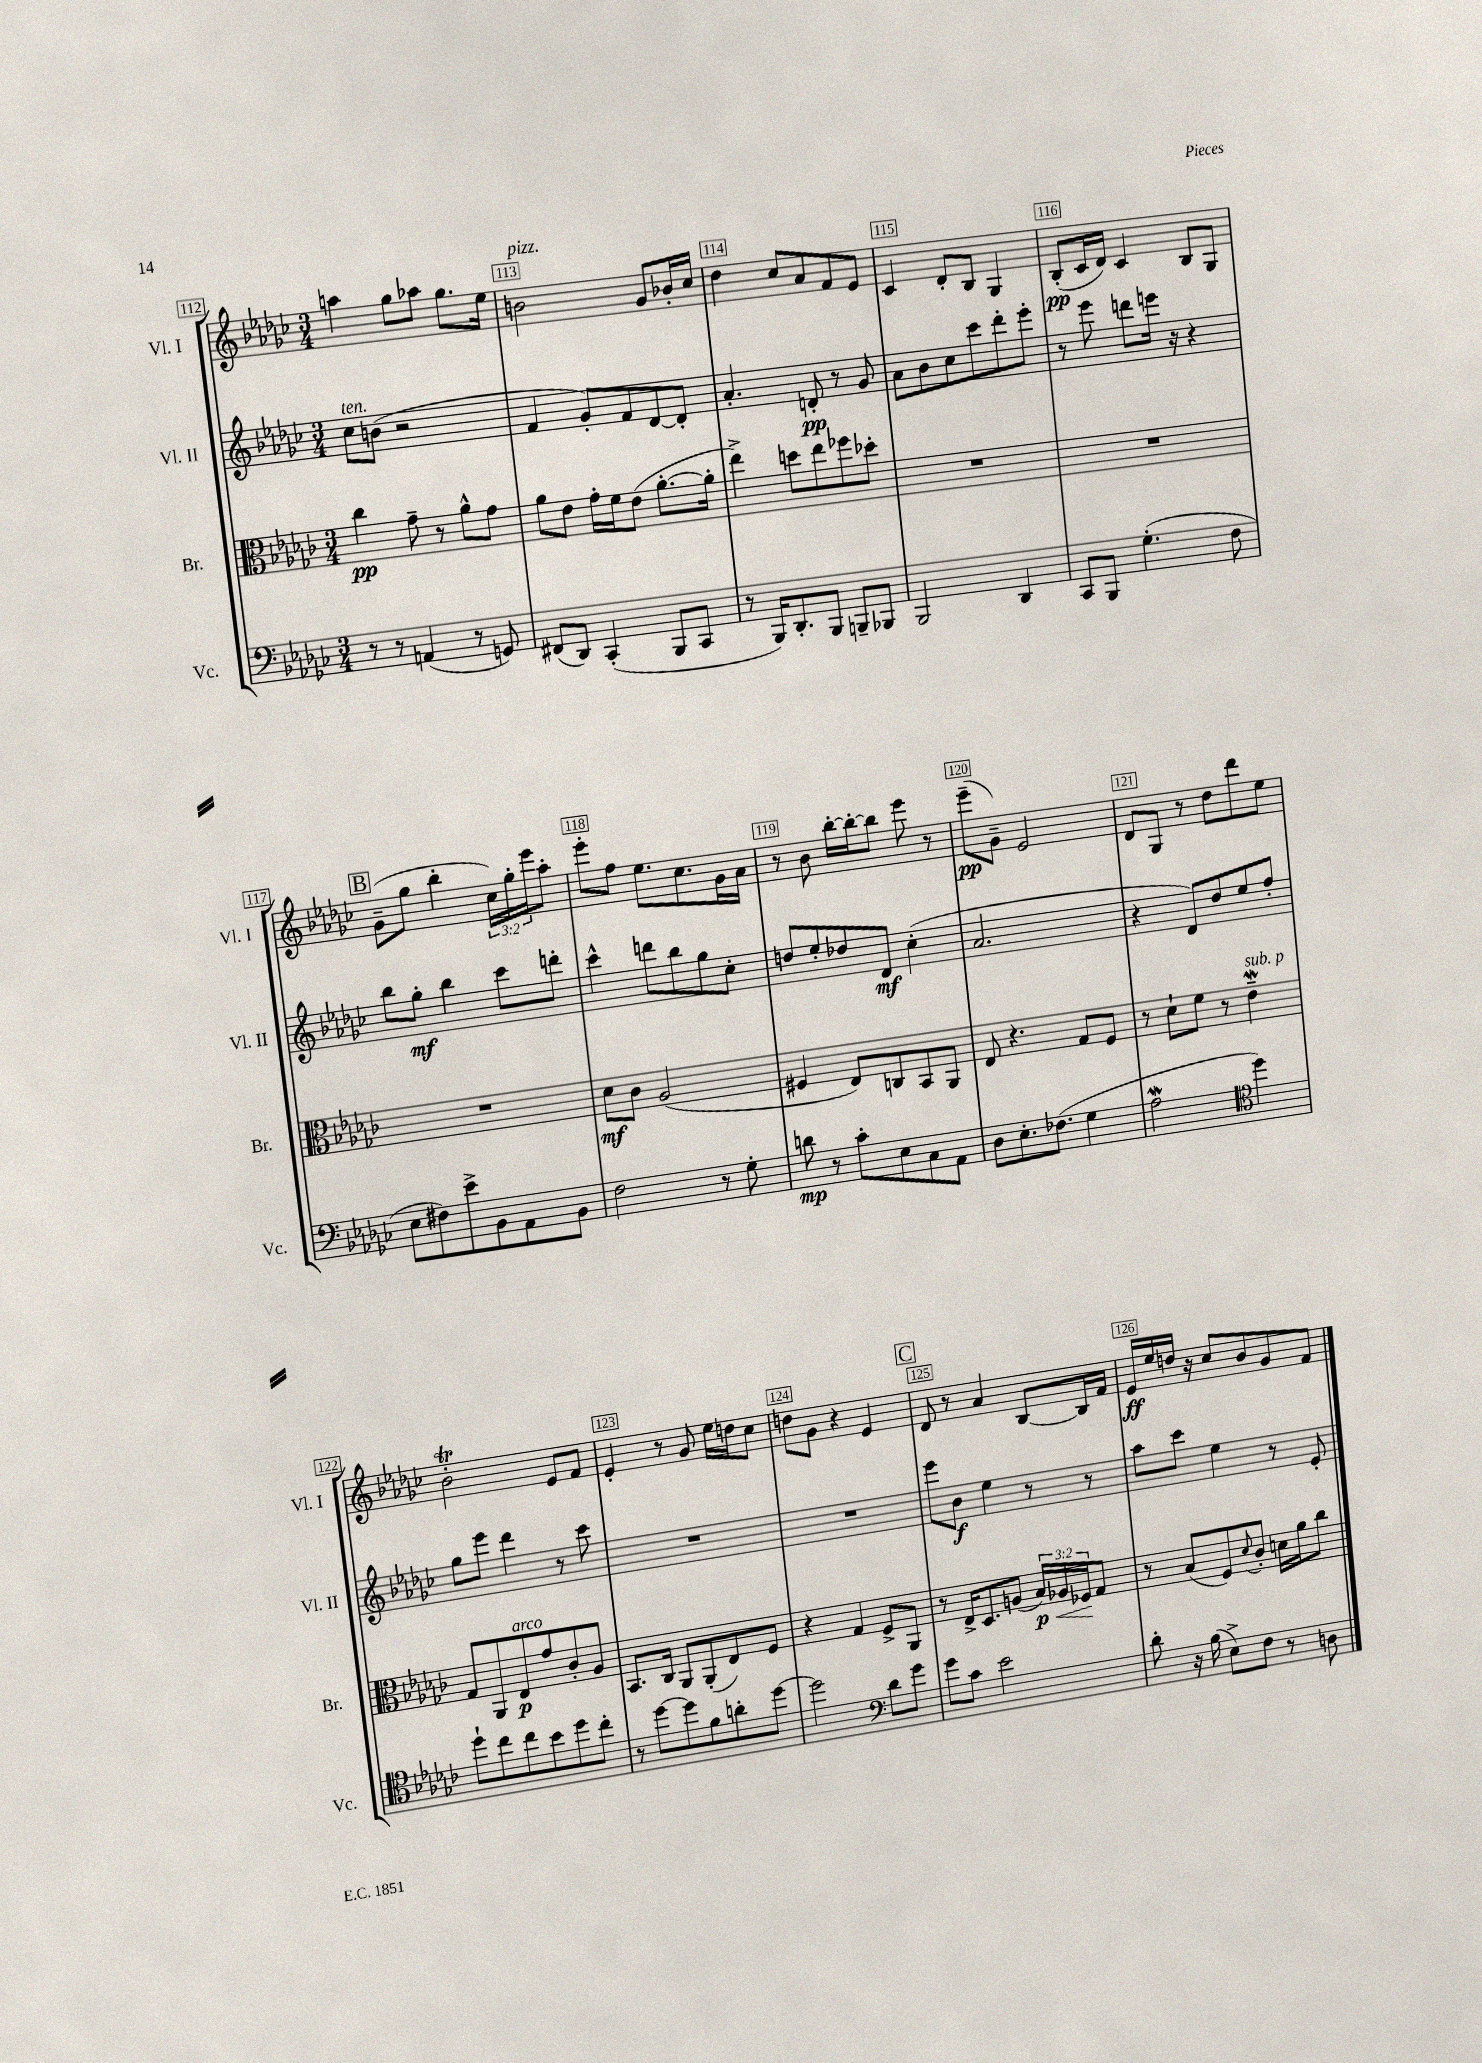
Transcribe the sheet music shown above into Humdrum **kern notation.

**kern	**dynam	**kern	**dynam	**kern	**dynam	**kern	**dynam
*part4	*part4	*part3	*part3	*part2	*part2	*part1	*part1
*staff4	*staff4	*staff3	*staff3	*staff2	*staff2	*staff1	*staff1
*I"Vc.	*	*I"Br.	*	*I"Vl. II	*	*I"Vl. I	*
*I'Vc.	*	*I'Br.	*	*I'Vl. II	*	*I'Vl. I	*
*clefF4	*	*clefC3	*	*clefG2	*	*clefG2	*
*k[b-e-a-d-g-c-]	*	*k[b-e-a-d-g-c-]	*	*k[b-e-a-d-g-c-]	*	*k[b-e-a-d-g-c-]	*
*M3/4	*	*M3/4	*	*M3/4	*	*M3/4	*
=112	=112	=112	=112	=112	=112	=112	=112
!	!	!	!	!LO:TX:a:i:t=ten.	!	!	!
8r	.	4cc-\	pp	8cc-\L	.	4aan\	.
8r	.	.	.	(8bn\J	.	.	.
(4AAn/	.	8g-~\	.	2r	.	8gg-\L	.
.	.	8r	.	.	.	8aa-X\J	.
8r	.	8a-^^\L	.	.	.	8.gg-\L	.
8GGn/)	.	8g-\J	.	.	.	.	.
.	.	.	.	.	.	16ee-\Jk	.
=113	=113	=113	=113	=113	=113	=113	=113
!	!	!	!	!	!	!LO:TX:a:i:t=pizz.	!
(8FF#X/L	.	8a-\L	.	4f/	.	2bn\	.
8DD-/J)	.	8e-\J	.	.	.	.	.
(4CC-'/	.	16g-'\LL	.	8g-'/L)	.	.	.
.	.	16f\J	.	.	.	.	.
.	.	(8e-\J	.	8f/	.	.	.
8BBB-/L	.	[8.a-'\L	.	[8d-/	.	8g-/L	.
8CC-/J	.	.	.	8d-'/J]	.	16b-X'/L	.
.	.	16a-'\Jk]	.	.	.	16cc-/JJ	.
=114	=114	=114	=114	=114	=114	=114	=114
8r	.	4ee-^\)	.	4.a-'/	.	4dd-\	.
16BBB-/KL)	.	.	.	.	.	.	.
8.DD-'/	.	.	.	.	.	.	.
.	.	8ddn\L	.	.	.	8cc-/L	.
8BBB-/J	.	8ee-\	.	8dn'/	pp	8a-/	.
8BBBn~/L	.	8ff-X\	.	8r	.	8f/	.
8BBB-X/J	.	8dd-X'\J	.	8g-/	.	8e-/J	.
=115	=115	=115	=115	=115	=115	=115	=115
2BBB-/	.	2.r	.	8a-\L	.	4c-/	.
.	.	.	.	8b-\	.	.	.
.	.	.	.	8cc-\	.	8d-'/L	.
.	.	.	.	8ccc-\	.	8B-/J	.
4DD-/	.	.	.	8ddd-'\	.	4G-/	.
.	.	.	.	8eee-'\J	.	.	.
=116	=116	=116	=116	=116	=116	=116	=116
8CC-/L	.	2.r	.	8r	.	(8B-'/L	pp
8BBB-/J	.	.	.	8eee-\	.	16c-/L	.
.	.	.	.	.	.	16d-/JJ)	.
(4.G-'\	.	.	.	8dddn\L	.	4c-/	.
.	.	.	.	16eeen\Jk	.	.	.
.	.	.	.	16r	.	.	.
.	.	.	.	4r	.	8B-/L	.
8F\	.	.	.	.	.	8G-/J	.
!!LO:LB:g=z
!!LO:REH:place=s1:t=B
=117	=117	=117	=117	=117	=117	=117	=117
8E-\L	.	2.r	.	8bb-\L	.	(8g-~\L	.
8F#X\)	.	.	.	8gg-'\J	mf	8gg-\J	.
8e-^\	.	.	.	4bb-\	.	4bb-'\	.
8BB-\	.	.	.	.	.	.	.
8AA-\	.	.	.	8ccc-\L	.	24cc-\LL)	.
.	.	.	.	.	.	24gg-'\	.
.	.	.	.	.	.	24eee-\J	.
8BB-\J	.	.	.	8dddn'\J	.	8aa-'\J	.
=118	=118	=118	=118	=118	=118	=118	=118
2F\	.	8d-\L	mf	4ccc-^^\	.	8eee-'\L	.
.	.	8c-\J	.	.	.	8ff\J	.
.	.	(2A-/	.	8dddn\L	.	8.ee-\L	.
.	.	.	.	8bb-\	.	.	.
.	.	.	.	.	.	8.cc-\	.
8r	.	.	.	8gg-\	.	.	.
8G-'\	.	.	.	8cc-'\J	.	16g-\L	.
.	.	.	.	.	.	16a-\JJ	.
=119	=119	=119	=119	=119	=119	=119	=119
8dn\	mp	4F#X/	.	8ddn/L	.	8r	.
8r	.	.	.	8ee-'/	.	8b-\	.
8c-'\L	.	8E-/L)	.	8dd-X/	.	[16bb-'\LL	.
.	.	.	.	.	.	16bb-'\J_	.
8E-\	.	8Cn/	.	8d-/J	mf	8bb-\J]	.
8C-\	.	8BB-/	.	(4cc-'\	.	8eee-\	.
8AA-\J	.	8AA-/J	.	.	.	8r	.
=120	=120	=120	=120	=120	=120	=120	=120
8D-\L	.	8E-/	.	2.a-/	.	(8eee-~\L	pp
8.E-'\	.	4.r	.	.	.	8g-~\J)	.
.	.	.	.	.	.	2e-/	.
(8.F-X\J	.	.	.	.	.	.	.
4G-\	.	8G-/L	.	.	.	.	.
.	.	8F/J	.	.	.	.	.
=121	=121	=121	=121	=121	=121	=121	=121
2A-W\	.	8r	.	4r	.	8d-/L	.
.	.	8d-`\L	.	.	.	8G-/J	.
.	.	8f\J	.	8d-/L)	.	8r	.
.	.	8r	.	8dd-/	.	8dd-\L	.
*clefC4	*	*	*	*	*	*	*
!	!	!LO:TX:a:i:t=sub. p	!	!	!	!	!
4dd-\)	.	4e-W~\	.	8ee-/	.	8ddd-\	.
.	.	.	.	8ff'/J	.	8ee-\J	.
!!LO:LB:g=z
=122	=122	=122	=122	=122	=122	=122	=122
8dd-`\L	.	8G-/L	.	8gg-\L	.	2b-t'\	.
8cc-\	.	8AA-/	.	8eee-\J	.	.	.
!	!	!LO:TX:a:i:t=arco	!	!	!	!	!
8cc-\	.	8E-/	p	4ddd-\	.	.	.
8b-\	.	8g-/	.	.	.	.	.
8dd-\	.	8c-'/	.	8r	.	8e-/L	.
8cc-'\J	.	8A-/J	.	8ccc-\	.	8f/J	.
=123	=123	=123	=123	=123	=123	=123	=123
8r	.	8.BB-/L	.	2.r	.	4e-'/	.
[8dd-\L	.	.	.	.	.	.	.
.	.	16C-/Jk	.	.	.	.	.
8dd-\]	.	8AA-/L	.	.	.	8r	.
8f\	.	(8AA-'/	.	.	.	8g-/	.
8an'\	.	8E-/)	.	.	.	16ee-\LL	.
.	.	.	.	.	.	16ddn\J	.
[8dd-\J	.	8F/J	.	.	.	8cc-\J	.
=124	=124	=124	=124	=124	=124	=124	=124
2dd-\]	.	4r	.	2.r	.	8ddn\L	.
.	.	.	.	.	.	8g-\J	.
.	.	4G-/	.	.	.	4r	.
*clefF4	*	*	*	*	*	*	*
8d-\L	.	8F^/L	.	.	.	4e-/	.
8g-\J	.	8AA-/J	.	.	.	.	.
!!LO:REH:place=s1:t=C
=125	=125	=125	=125	=125	=125	=125	=125
8g-\L	.	8r	.	8eee-\L	.	8d-/	.
8c-\J	.	16E-^/KL	.	8b-\J	f	8r	.
.	.	8.D-/	.	.	.	.	.
2e-\	.	.	.	4ee-\	.	4a-/	.
.	.	(8An/J	.	.	.	.	.
!	!	!	!LO:HP:b	!	!	!	!
.	.	24B-/LL)	< p	8r	.	[8B-/L	.
.	.	24A-X/	.	.	.	.	.
.	.	24F-X/J	.	.	.	.	.
.	.	8G-/J	[	8r	.	16B-/L]	.
.	.	.	.	.	.	16f/JJ	.
=126	=126	=126	=126	=126	=126	=126	=126
8d-'\	.	8r	.	8aa-\L	.	16e-/LL	ff
.	.	.	.	.	.	16ee-/	.
16r	.	(8B-/L	.	8ccc-\J	.	16ddn/JJ	.
(16B-\	.	.	.	.	.	16r	.
8E-^\L)	.	8F/)	.	4ee-\	.	8cc-/L	.
.	.	8qqd-/	.	.	.	.	.
8F\J	.	8c-'/J	.	.	.	8b-/	.
8r	.	16dn\LL	.	8r	.	8g-/	.
.	.	16a-\J	.	.	.	.	.
8Dn\	.	8cc-\J	.	8e-'/	.	8f/J	.
==	==	==	==	==	==	==	==
*-	*-	*-	*-	*-	*-	*-	*-
